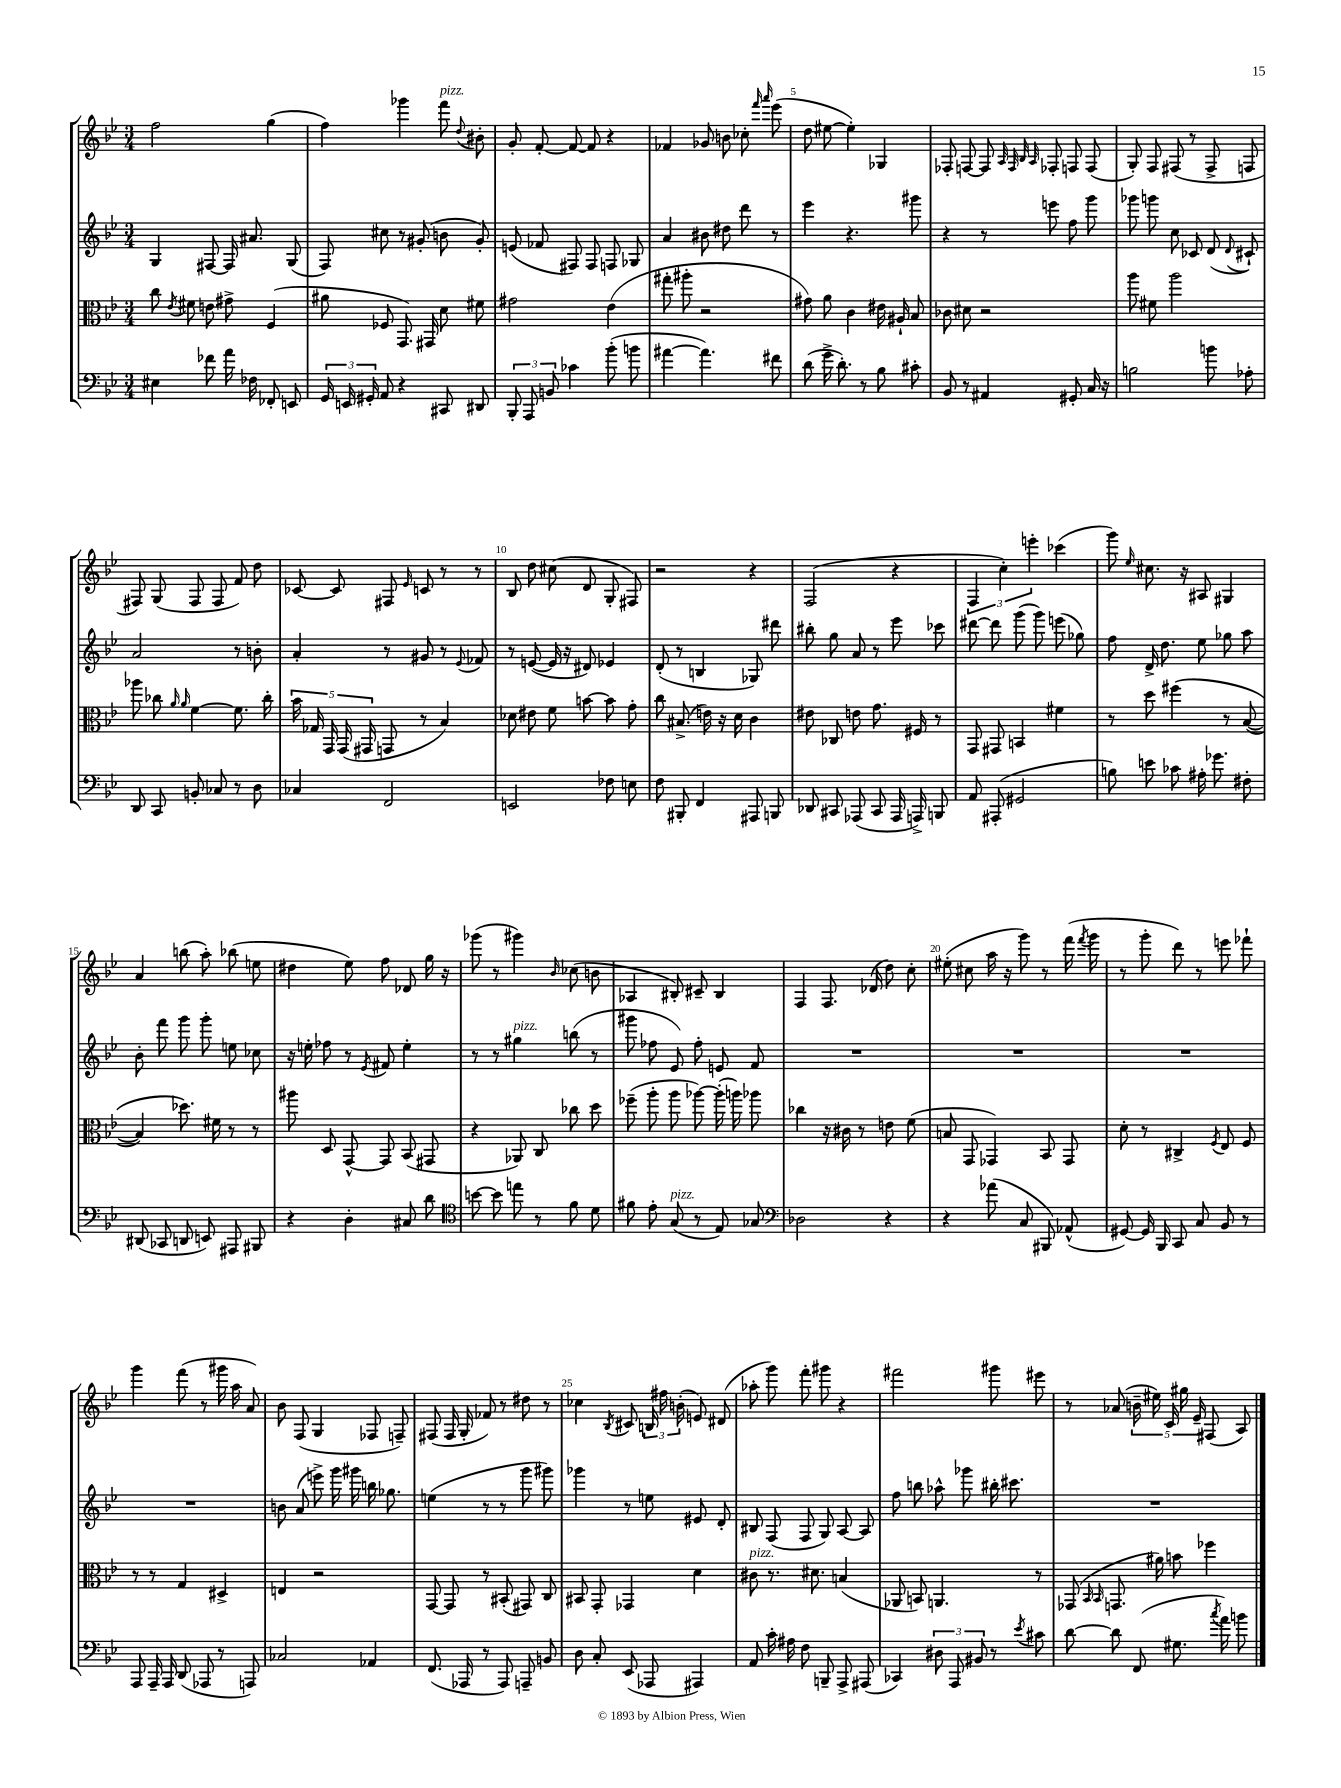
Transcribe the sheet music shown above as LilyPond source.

<<
\new StaffGroup <<
\new Staff = "s0" {
    \clef treble \key bes \major \numericTimeSignature \time 3/4
    \autoBeamOff f''2 g''4( |
    f''4) ges'''4 f'''8^\markup { \italic "pizz." } \appoggiatura { d''8 } bis'8-. |
    g'8-. f'8~-. f'8~ f'8 r4 |
    fes'4 ges'8 b'8 ces''8-. \grace { f'''16 a'''16 } ees'''8( |
    d''8 eis''8~ eis''4-.) ges4 |
    fes8-. f8~ f8 \grace { a32 f32 bes32 a32 } fes8-. f8 f8( |
    g8-.) f8 fis8( r8 fis8-> f8 |
    fis8) g8( fis8 fis8 f'8) d''8 |
    ces'8~ ces'8 fis8 \grace { ees'16 } c'8 r8 r8 |
    bes8 d''8 cis''8( d'8 g8-. fis8) |
    r2 r4 |
    f2( r4 |
    \tuplet 3/2 { f4 c''4-.) e'''4-. } ces'''4( |
    g'''8) \grace { ees''16 } cis''8. r16 ais8 gis4 |
    a'4 b''8( a''8-.) bes''8( e''8 |
    dis''4 ees''8) f''8 des'8 g''16 r16 |
    ges'''8( r8 gis'''4) \grace { bes'16 } ces''8( b'8 |
    aes4 bis8-.) cis'8-- bis4 |
    f4 f8. des'16( d''8) c''8-. |
    eis''8-.( cis''8 a''16 r16 g'''8) r8 f'''16( \acciaccatura { f'''8 } g'''16 |
    r8 g'''8-. d'''8) r8 e'''8 fes'''8-! |
    g'''4 f'''8( r8 gis'''16 a''16 a'8) |
    bes'8 f8( g4 fes8 f8--) |
    fis8( fis16 g16-. fes'8) r8 dis''8 r8 |
    ces''4 \acciaccatura { bes8 } cis'8 \tuplet 3/2 { b16 fis''16 b'16-.( } e'8) dis'8( |
    aes''8-. g'''8) f'''8-. gis'''8 r4 |
    fis'''2 gis'''8 eis'''8 |
    r8 aes'8( \tuplet 5/4 { b'16-- eis''16) c'16 gis''16 ees'16-- } fis8( a8) \bar "|." |
}
\new Staff = "s1" {
    \clef treble \key bes \major \numericTimeSignature \time 3/4
    \autoBeamOff g4 fis8~ fis16 ais'8. g8( |
    f8) cis''8 r8 gis'8-.( b'8 gis'8-.) |
    e'8( fes'8 fis8) fis8 f8 ges8 |
    a'4 bis'8 dis''8 d'''8 r8 |
    ees'''4 r4. gis'''8 |
    r4 r8 e'''8 f''8 g'''8 |
    ges'''8 g'''8 c''8 ces'8 d'8( \appoggiatura { d'8 } cis'8-!) |
    a'2 r8 b'8-. |
    a'4-. r8 gis'8 r8 \appoggiatura { ees'8 } fes'8 |
    r8 e'8~( e'16 r16 dis'8) ees'4 |
    d'8-.( r8 b4 ges8) dis'''8 |
    bis''8-. g''8 a'8 r8 ees'''8 ces'''8 |
    dis'''8~ dis'''8 g'''8( g'''8) e'''8( ges''8) |
    f''8 d'16-> d''8. ees''8 ges''8 a''8 |
    bes'8-. f'''8 g'''8 g'''8-. e''8 ces''8 |
    r16 e''16-. fes''8 r8 \acciaccatura { ees'8 } fis'8 e''4-. |
    r8 r8 gis''4^\markup { \italic "pizz." } b''8( r8 |
    gis'''8 fes''8 ees'8) fes''8-. e'8 f'8 |
    R2. |
    R2. |
    R2. |
    R2. |
    b'8 a'8( e'''8->) g'''16 gis'''16 b''16 ges''8. |
    e''4( r8 r8 g'''8 gis'''8) |
    ges'''4 r8 e''8 eis'8 d'8-. |
    bis8 f8( f8 g8) a8~ a8 |
    f''8 b''8 aes''8-^ ges'''8 bis''16-. cis'''8. |
    R2. \bar "|." |
}
\new Staff = "s2" {
    \clef alto \key bes \major \numericTimeSignature \time 3/4
    \autoBeamOff c''8 \acciaccatura { ees'8 } fis'8 e'8 gis'8-> f4( |
    ais'8 fes8 g,8.) gis,16 d'8 fis'8 |
    gis'2 ees'4( |
    gis''8-. ais''8-. r2 |
    gis'8) a'8 c'4 eis'16 ais16-! bes8 |
    ces'8 dis'8 r2 |
    a''8 fis'8 a''2 |
    aes''8 ces''8 \grace { a'16 a'16 } f'4~ f'8. ces''16-. |
    \tuplet 5/4 { bes'16 ges16 g,16 g,16( gis,16 } g,8 r8 bes4) |
    des'8 eis'8 f'8 b'8~ b'8 g'8-. |
    c''8 bis8.->( e'16) r16 d'16 c'4 |
    eis'8 ces8 e'8 g'8. fis16 r8 |
    g,8 gis,8 b,4 fis'4 |
    r8 d''8 fis''4\( r8 bes8~( |
    bes4) des''8.\) fis'16 r8 r8 |
    ais''8 d8 g,8~-^ g,8 bes,8( gis,8 |
    r4 aes,8) c8 ces''8 d''8 |
    fes''8--( a''8-. a''8 aes''8~) aes''16-.( a''16) aes''8 |
    ces''4 r16 cis'16 r8 e'8 f'8( |
    b8 g,8 ges,4) bes,8 ges,8 |
    d'8-. r8 cis4-> \acciaccatura { f8 } ees8 f8 |
    r8 r8 g4 dis4-> |
    e4 r2 |
    g,8~ g,8 r8 bis,8-.( gis,8) c8 |
    bis,8 g,8-. ges,4 d'4 |
    cis'8^\markup { \italic "pizz." } r8. dis'8. b4( |
    aes,8 b,8) a,4. r8 |
    ges,8( \grace { bes,16 bes,16 } g,8. ais'16) b'8 fes''4 \bar "|." |
}
\new Staff = "s3" {
    \clef bass \key bes \major \numericTimeSignature \time 3/4
    \autoBeamOff eis4 fes'8 a'16 fes16 fes,8-. e,8 |
    \tuplet 3/2 { g,16 e,16 gis,16-. } a,8 r4 cis,8 dis,8 |
    \tuplet 3/2 { bes,,8-. a,,8 b,8 } ces'4 bes'8-.( b'8 |
    ais'4~ ais'4.) fis'8 |
    d'8( g'16-> d'8.-.) r8 bes8 cis'8-. |
    bes,8 r8 ais,4 gis,8-. c16 r16 |
    b2 b'8 aes8-. |
    d,8 c,8 b,8-. ces8 r8 d8 |
    ces4 f,2 |
    e,2 fes8 e8 |
    f8 bis,,8-. f,4 ais,,8 b,,8 |
    des,8 cis,8 aes,,8( cis,8 aes,,16 a,,16->) b,,8 |
    a,8 ais,,8-.( gis,2 |
    b8) e'8 ces'8 ais16-. ges'8. fis8-. |
    dis,8( ces,8 d,8 e,8) ais,,8 bis,,8 |
    r4 d4-. cis8 d'8 |
    \clef tenor b'8~ b'8 e''8 r8 f'8 d'8 |
    fis'8 ees'8-. g8^\markup { \italic "pizz." }( r8 ees8) ges8 |
    \clef bass des2 r4 |
    r4 aes'8( c8 bis,,8) aes,8-^( |
    gis,8~) gis,16 bes,,16 c,8 c8 bes,8 r8 |
    a,,8 a,,16-- a,,16 d,8( aes,,8 r8 a,,8) |
    ces2 aes,4 |
    f,8.( aes,,16 r8 aes,,8) a,,8-- b,8 |
    d8 c8-. ees,8( aes,,8 ais,,4) |
    a,8 c'16-. ais16 f8 b,,8-- a,,8-> ais,,8( |
    ces,4) \tuplet 3/2 { dis8 a,,8 bis,8 } r8 \acciaccatura { ees'8 } cis'8 |
    d'8~ d'8 f,8( gis8. \acciaccatura { c''8 } a'16) b'8 \bar "|." |
}
>>
>>
\layout { \context { \Score \override BarNumber.break-visibility = ##(#f #t #t) barNumberVisibility = #(every-nth-bar-number-visible 5) } }
